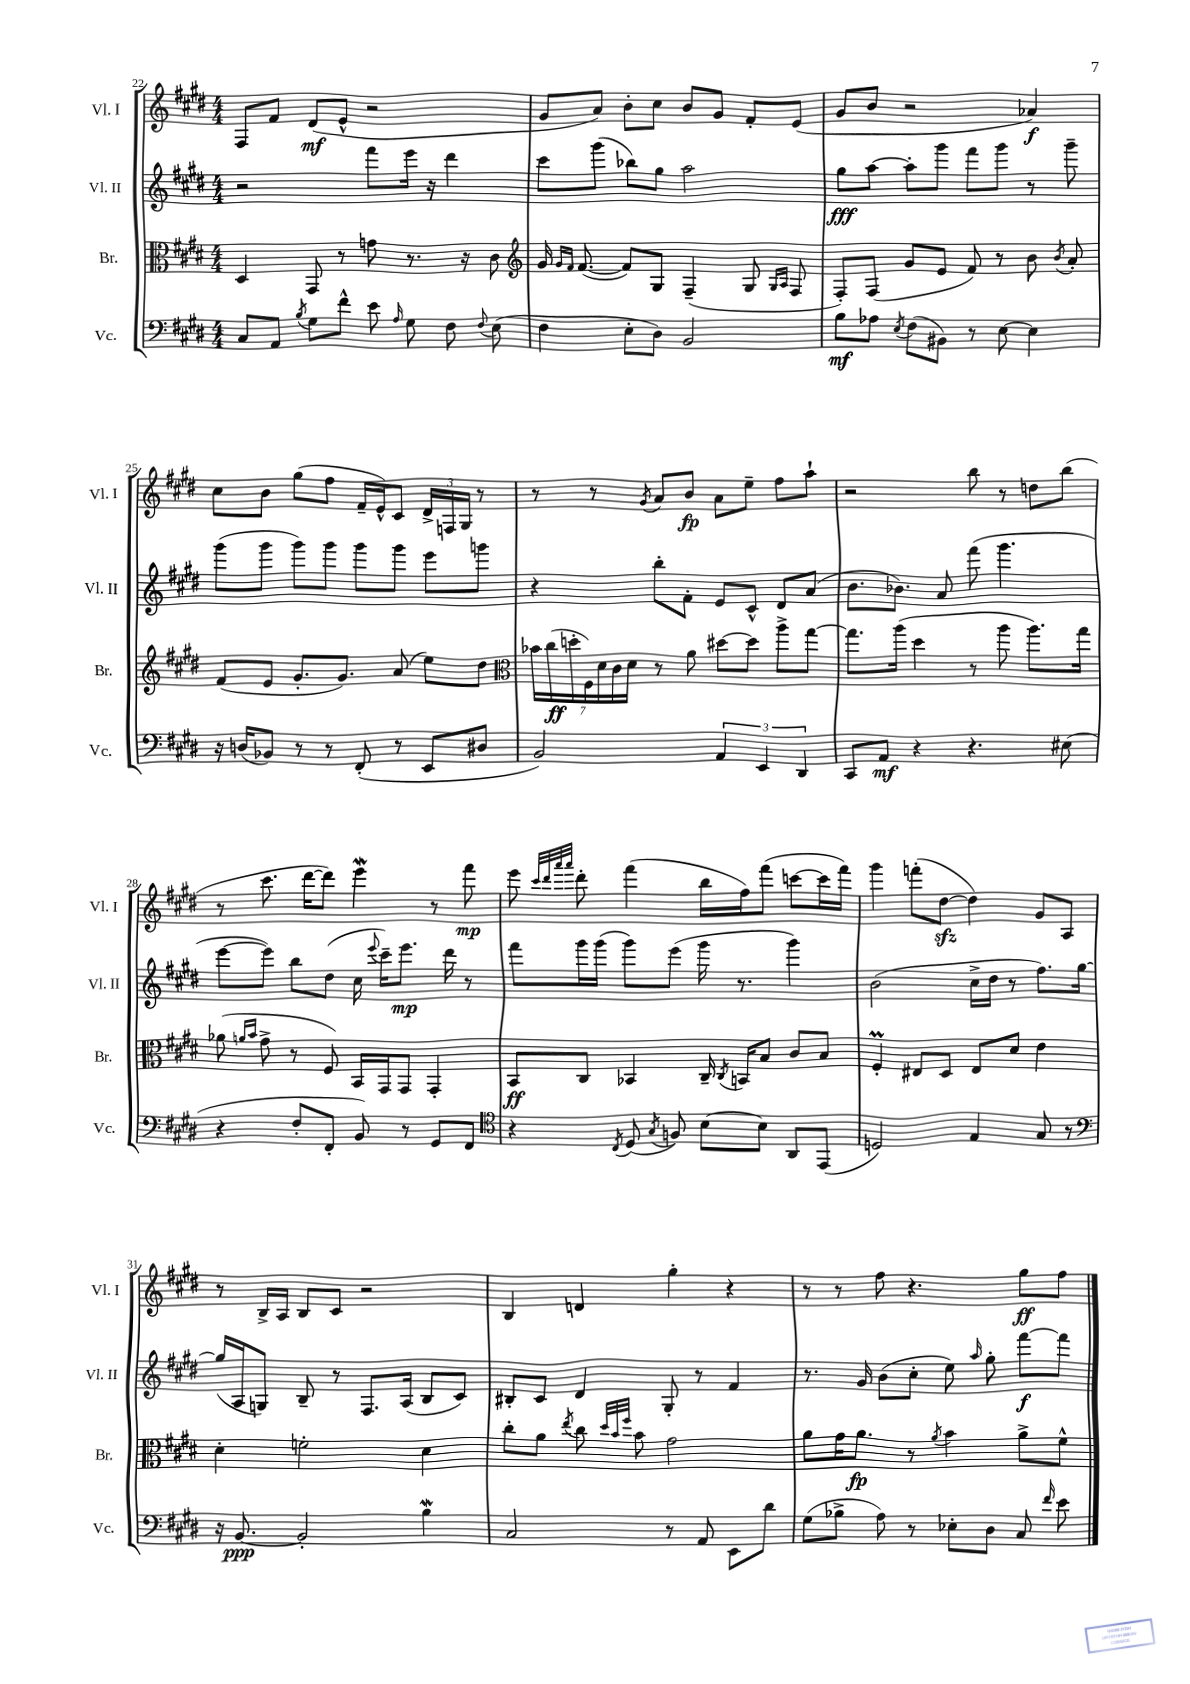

**kern	**kern	**kern	**kern
*staff4	*staff3	*staff2	*staff1
*clefF4	*clefC3	*clefG2	*clefG2
*k[f#c#g#d#]	*k[f#c#g#d#]	*k[f#c#g#d#]	*k[f#c#g#d#]
*M4/4	*M4/4	*M4/4	*M4/4
8C#/L	4D#/	2r	8F#/L
8AA/J	.	.	8f#/J
8qB/	.	.	.
8G#\L	8GG#/	.	(8d#/L
8f#^^\J	8r	.	8e^^/J
8e\	8g\	8fff#\L	2r
16qqA/	.	.	.
8G#\	8.r	16eee\Jk	.
.	.	16r	.
8F#\	.	4ddd#\	.
.	16r	.	.
8qqF#/	.	.	.
(8E\	8c#\	.	.
=	=	=	=
*	*clefG2	*	*
4F#\	16g#/	8ccc#\L	8g#/L
.	16qqg#/LL	.	.
.	16qqf#/JJ	.	.
.	([8.f#/	.	.
.	.	(8ggg#\J	8a/J)
8E'\L	8f#/]L)	8bb-\L)	8b'\L
8D#\J)	8G#/J	8gg#\J	8cc#\J
2BB/	(4F#~/	2aa\	8b/L
.	.	.	8g#/J
.	8G#/	.	8f#'/L
.	16qqG#/LL	.	.
.	16qqA/JJ	.	.
.	8F#/	.	(8e/J
=	=	=	=
8B\L	8F#'/L)	8gg#\L	8g#/L
8A-\J	(8F#/J	[8aa\J	8b/J
8qE/	.	.	.
(8F#\L	8g#/L	8aa'\]L	2r
8BB#\J)	8e/J	8ggg#\J	.
8r	8f#/)	8fff#\L	.
[8E\	8r	8ggg#\J	.
4E\]	8b\	8r	4a-/)
.	8qb/	.	.
.	8a'/	8ggg#~\	.
=	=	=	=
16r	(8f#/L	(8ggg#\L	8cc#\L
(16D/LK	.	.	.
8BB-/J)	8e/J	8ggg#\J	8b\J
8r	8.g#'/L	8ggg#\L)	(8gg#\L
8r	.	8ggg#\J	8ff#\J
.	8.g#/J)	.	.
(8FF#'/	.	8ggg#\L	16f#~/LL
.	.	.	16e^^/J)
8r	(8a/	8ggg#\J	8c#/J
8EE/L	8ee\L)	8eee\L	24d#^/LL
.	.	.	24F/
.	.	.	24G#/JJ
8D#/J	8dd#\J	8ggg\J	8r
=	=	=	=
*	*clefC3	*	*
2BB/)	28b-\LL	4r	8r
.	(28cc#\	.	.
.	28dd'\	.	.
.	28F#\)	.	.
.	.	.	8r
.	28d#\	.	.
.	28c#\	.	.
.	28d#\JJ	.	.
.	.	.	8qg#/
.	8r	8bb'\L	8a/L
.	8a\	8f#'\J	8b/J
6AA/	[8dd#\L	8e/L	8a\L
.	8dd#\]J	8c#^^/J	8ee~\J
6EE/	.	.	.
.	8aa^\L	8d#/L	8ff#\L
6DD#/	.	.	.
.	[8gg#\J	(8a/J	8aa`\J
=	=	=	=
8CC#/L	8.gg#\]L	8.b\L	2r
8AA/J	.	.	.
.	(16aa\Jk	8.b-\J)	.
4r	4dd#\	.	.
.	.	8a/	.
4.r	8r	(8fff#\	8bb\
.	8aa\	4.ggg#\	8r
.	8.aa\L)	.	8dd\L
(8E#\	.	.	(8bb\J
.	16gg#\Jk	.	.
=	=	=	=
4r	(8a-\	[8eee\L	8r
.	16qqa/LL	.	.
.	16qqb/JJ	.	.
.	8g#^\	8eee\]J)	8.ccc#\
8F#'/L	8r	8bb\L	.
.	.	.	[16ddd#\LK
8FF#'/J	8F#/)	(8dd#\J	8ddd#\]J)
8BB/)	16BB/LL	16cc#\	4eee\
.	.	8qqeee/	.
.	16GG#/J	16ccc#~\LK)	.
8r	8GG#/J	8.eee\J	.
8GG#/L	4GG#'/	.	8r
.	.	16ddd#\	.
8FF#/J	.	8r	8fff#\
=	=	=	=
*clefC4	*	*	*
4r	8BB/L	8fff#\L	8eee\
.	.	.	32qqccc#/LLL
.	.	.	32qqddd#/
.	.	.	32qqaaa/
.	.	.	32qqaaa/JJJ
.	8C#/J	16ggg#\L	8ddd#'\
.	.	(16ggg#\JJ	.
8qC#/	.	.	.
(8D#/	4BB-/	8ggg#\L)	(4fff#\
8qG#/	.	.	.
8F/)	.	(8eee\J	.
[8B\L	16C#~/	16ggg#\	16bb\LL
.	8qC#/	.	.
.	16BB/LK	8.r	16ff#\J)
8B\]J	8B/J	.	(8fff#\J
8AA/L	8c#/L	4ggg#\)	[8ccc\L
(8EE/J	8B/J	.	16ccc\]L
.	.	.	16fff#\JJ)
=	=	=	=
2D/)	4F#'/	(2b\	4ggg#\
.	8E#/L	.	(8fff'\L
.	8D#/J	.	[8dd#\J
4E/	8E#/L	16cc#^\LL	4dd#\])
.	.	16dd#\JJ	.
.	8d#/J	8r	.
8G#/	4e\	8.ff#\L)	8g#/L
8r	.	.	8A/J
.	.	[16gg#\Jk	.
=	=	=	=
*clefF4	*	*	*
16r	4d#'\	(16gg#/]LL	8r
[8.BB/	.	16A/J	.
.	.	8G/J)	16B^/LL
.	.	.	16A/JJ
2BB'/]	2f'\	8B~/	8B/L
.	.	8r	8c#/J
.	.	8.F#/L	2r
.	.	(16A/Jk	.
4B\	4d#\	8B/L	.
.	.	8c#/J)	.
=	=	=	=
2C#/	8cc#'\L	8B#'/L	4B/
.	8a\J	8c#/J	.
.	8qee/	.	.
.	8cc#\	4d#/	4d/
.	32qqdd#/LLL	.	.
.	32qqb/	.	.
.	32qqff#/JJJ	.	.
.	8b\	.	.
8r	2g#\	8G#'/	4gg#'\
8AA/	.	8r	.
8EE\L	.	4f#/	4r
8d#\J	.	.	.
=	=	=	=
(8G#\L	8a\L	8.r	8r
8B-^\J	16g#\K	.	8r
.	8.a\J	16g#/	.
8A\)	.	(8b\L	8ff#\
8r	8r	8cc#'\J	4.r
.	8qa/	.	.
8E-'\L	4b\	8ee\)	.
.	.	16qqaa/	.
8D#\J	.	8gg#'\	.
8C#/	8a^\L	[8fff#\L	8gg#\L
16qqf#/	.	.	.
8e\	8f#^^\J	8fff#\]J	8ff#\J
==	==	==	==
*-	*-	*-	*-
